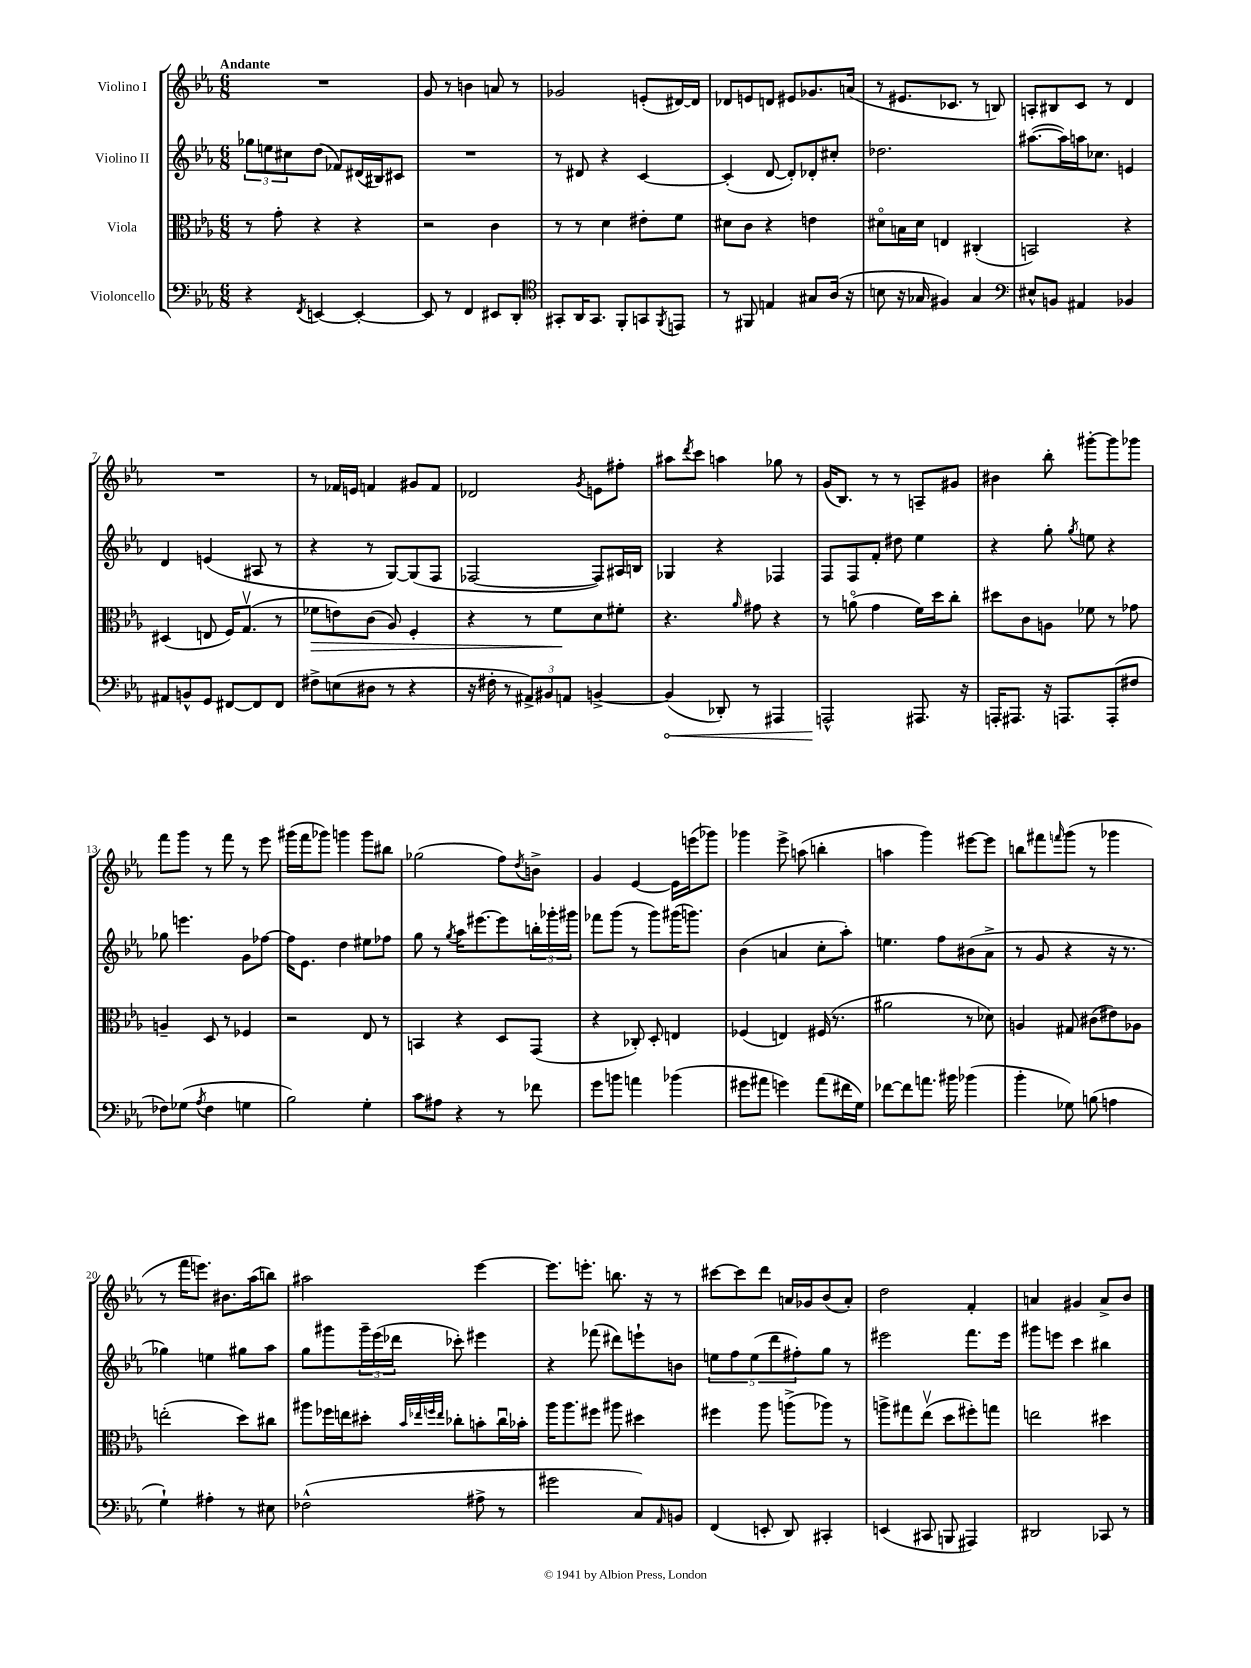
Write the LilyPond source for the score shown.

<<
\new StaffGroup <<
\new Staff = "s0" \with { instrumentName = "Violino I" } {
    \clef treble \key ees \major \numericTimeSignature \time 6/8 \tempo "Andante"
    R2. |
    g'8 r8 b'4 a'8 r8 |
    ges'2 e'8-.( dis'16~) dis'16 |
    des'8 e'8 d'8 eis'8 ges'8. a'16( |
    r8 eis'8. ces'8. r8 b8) |
    a8-. bis8 c'8 r8 d'4 |
    R2. |
    r8 fes'16 e'16 f'4 gis'8 f'8 |
    des'2 \acciaccatura { g'8 } e'8 fis''8-. |
    ais''8 \acciaccatura { d'''8 } c'''8 a''4 ges''8 r8 |
    g'16( bes8.) r8 r8 a8-- gis'8 |
    bis'4 bes''8-. gis'''8~-. gis'''8 ges'''8 |
    f'''8 g'''8 r8 f'''8 r8 ees'''8 |
    gis'''16( f'''16 ges'''8) g'''4 g'''8 bis''8 |
    ges''2( f''8) \acciaccatura { d''8 } b'8-> |
    g'4 ees'4~ ees'16 e'''16( ges'''8) |
    ges'''4 ees'''8-> a''8( b''4-. |
    a''4 g'''4) eis'''8~ eis'''8 |
    b''8 fis'''8 \grace { f'''16 } g'''8( r8 ges'''4 |
    r8 f'''16 e'''8.) bis'8. aes''16( b''8) |
    ais''2 ees'''4~ |
    ees'''8. e'''8.-. b''8. r16 r8 |
    cis'''8~ cis'''8 d'''8 a'16 ges'16 bes'8( a'8-.) |
    d''2 f'4-. |
    a'4 gis'4 a'8-> bes'8 \bar "|." |
}
\new Staff = "s1" \with { instrumentName = "Violino II" } {
    \clef treble \key ees \major \numericTimeSignature \time 6/8
    \tuplet 3/2 { ges''8 e''8 cis''8 } d''8( fes'8) dis'16( bis16) cis'8 |
    R2. |
    r8 dis'8 r4 c'4~ |
    c'4-.( d'8~ d'8-.) des'8-. cis''8-. |
    des''2. |
    ais''8.~( ais''16) a''16 ces''8. e'4 |
    d'4 e'4( ais8 r8 |
    r4 r8 g8~) g8( f8 |
    fes2~ fes8) ais16 b16 |
    ges4 r4 fes4 |
    f8 f8 f'8-. dis''8 ees''4 |
    r4 g''8-. \acciaccatura { g''8 } e''8 r4 |
    ges''8 e'''4. g'8 fes''8~ |
    fes''16 ees'8. d''4 eis''8 fes''8 |
    g''8 r8 \acciaccatura { g''8 } aes''16 eis'''8.~ eis'''8 \tuplet 3/2 { b''16-. ges'''16-. gis'''16 } |
    fes'''8 g'''8( r8 g'''8) gis'''16( g'''8.) |
    bes'4( a'4 c''8-. aes''8-.) |
    e''4. f''8 bis'8( aes'8-> |
    r8 g'8 r4 r16 r8. |
    ges''4) e''4 gis''8 aes''8 |
    g''8 gis'''8 \tuplet 3/2 { gis'''16-- ees'''16( des'''16 } ces'''8-.) eis'''4 |
    r4 fes'''8( dis'''8) e'''8-! b'8 |
    \tuplet 5/4 { e''8 f''8 e''8( d'''8 fis''8-.) } g''8 r8 |
    eis'''2 f'''8. eis'''16 |
    gis'''8 e'''8 c'''4 bis''4 \bar "|." |
}
\new Staff = "s2" \with { instrumentName = "Viola" } {
    \clef alto \key ees \major \numericTimeSignature \time 6/8
    r8 g'8-. r4 r4 |
    r2 c'4 |
    r8 r8 d'4 eis'8-. f'8 |
    dis'8 c'8 r4 e'4 |
    dis'8\flageolet b16 dis'16 e4 cis4-.( |
    b,2) r4 |
    dis4( e8 f16) g8.\upbow( r8 |
    fes'8\> e'8) c'8( aes8) f4-. |
    r4 r8 f'8\! d'8 fis'8-. |
    r4. \grace { aes'16 } gis'8 r4 |
    r8 a'8\flageolet( g'4 f'16) d''16 c''8-. |
    dis''8 c'8 a8 fes'8 r8 ges'8 |
    a4-- d8 r8 fes4 |
    r2 ees8 r8 |
    b,4 r4 d8 g,8( |
    r4 ces8-.) d8-. e4 |
    fes4( e4) fis16( r8. |
    ais'2 r8 des'8) |
    a4 gis8 cis'8( eis'8) aes8 |
    e''2-.( d''8) cis''8 |
    ais''8 fes''16 e''16 dis''8-. \grace { bes'32 ees''32 f''32 ees''32 } ces''8-. b'8-. ces''16\downbow bes'16-. |
    aes''16 aes''8. fis''8 ais''8 dis''4 |
    fis''4 aes''8 a''8->( aes''8) r8 |
    a''8-> gis''8 ees''8\upbow( d''8 fis''8-.) g''8 |
    e''2 dis''4 \bar "|." |
}
\new Staff = "s3" \with { instrumentName = "Violoncello" } {
    \clef bass \key ees \major \numericTimeSignature \time 6/8
    r4 \acciaccatura { f,8 } e,4~ e,4~-. |
    e,8 r8 f,4 eis,8 d,8-. |
    \clef tenor gis,8-. aes,16 gis,8. f,8-. g,8 \acciaccatura { f,8 } e,8 |
    r8 fis,8 e4 gis8 aes16( r16 |
    b8 r16 ges16 fis4) ges4 |
    \clef bass eis8-^ b,8 ais,4 bes,4 |
    ais,8 b,8-^ g,8 fis,8~ fis,8 fis,8 |
    fis8-> e8( dis8 r8 r4 |
    r16 fis16-. r8 \tuplet 3/2 { ais,8->) bis,8 a,8 } b,4~-> |
    \once \override Hairpin.circled-tip = ##t b,4\<( des,8-.) r8 ais,,4 |
    a,,2-^\! ais,,8. r16 |
    a,,16-. ais,,8. r16 a,,8. a,,8-.( fis8 |
    fes8) ges8( \acciaccatura { aes8 } fes4 g4 |
    bes2) g4-. |
    c'8 ais8 r4 r8 fes'8 |
    g'8 b'8 a'4 bes'4( |
    gis'8 ais'8 g'4) ais'8( fis'16 g16) |
    fes'8~ fes'8 a'8. bis'16 bes'4( |
    bes'4-. ges8) b8( a4 |
    g4-!) ais4-. r8 eis8 |
    fes2-^( ais8-> r8 |
    gis'2 c8) \grace { aes,16 } b,8 |
    f,4( e,8-. d,8) cis,4-. |
    e,4( cis,8 b,,8 ais,,4) |
    dis,2 ces,8 r8 \bar "|." |
}
>>
>>
